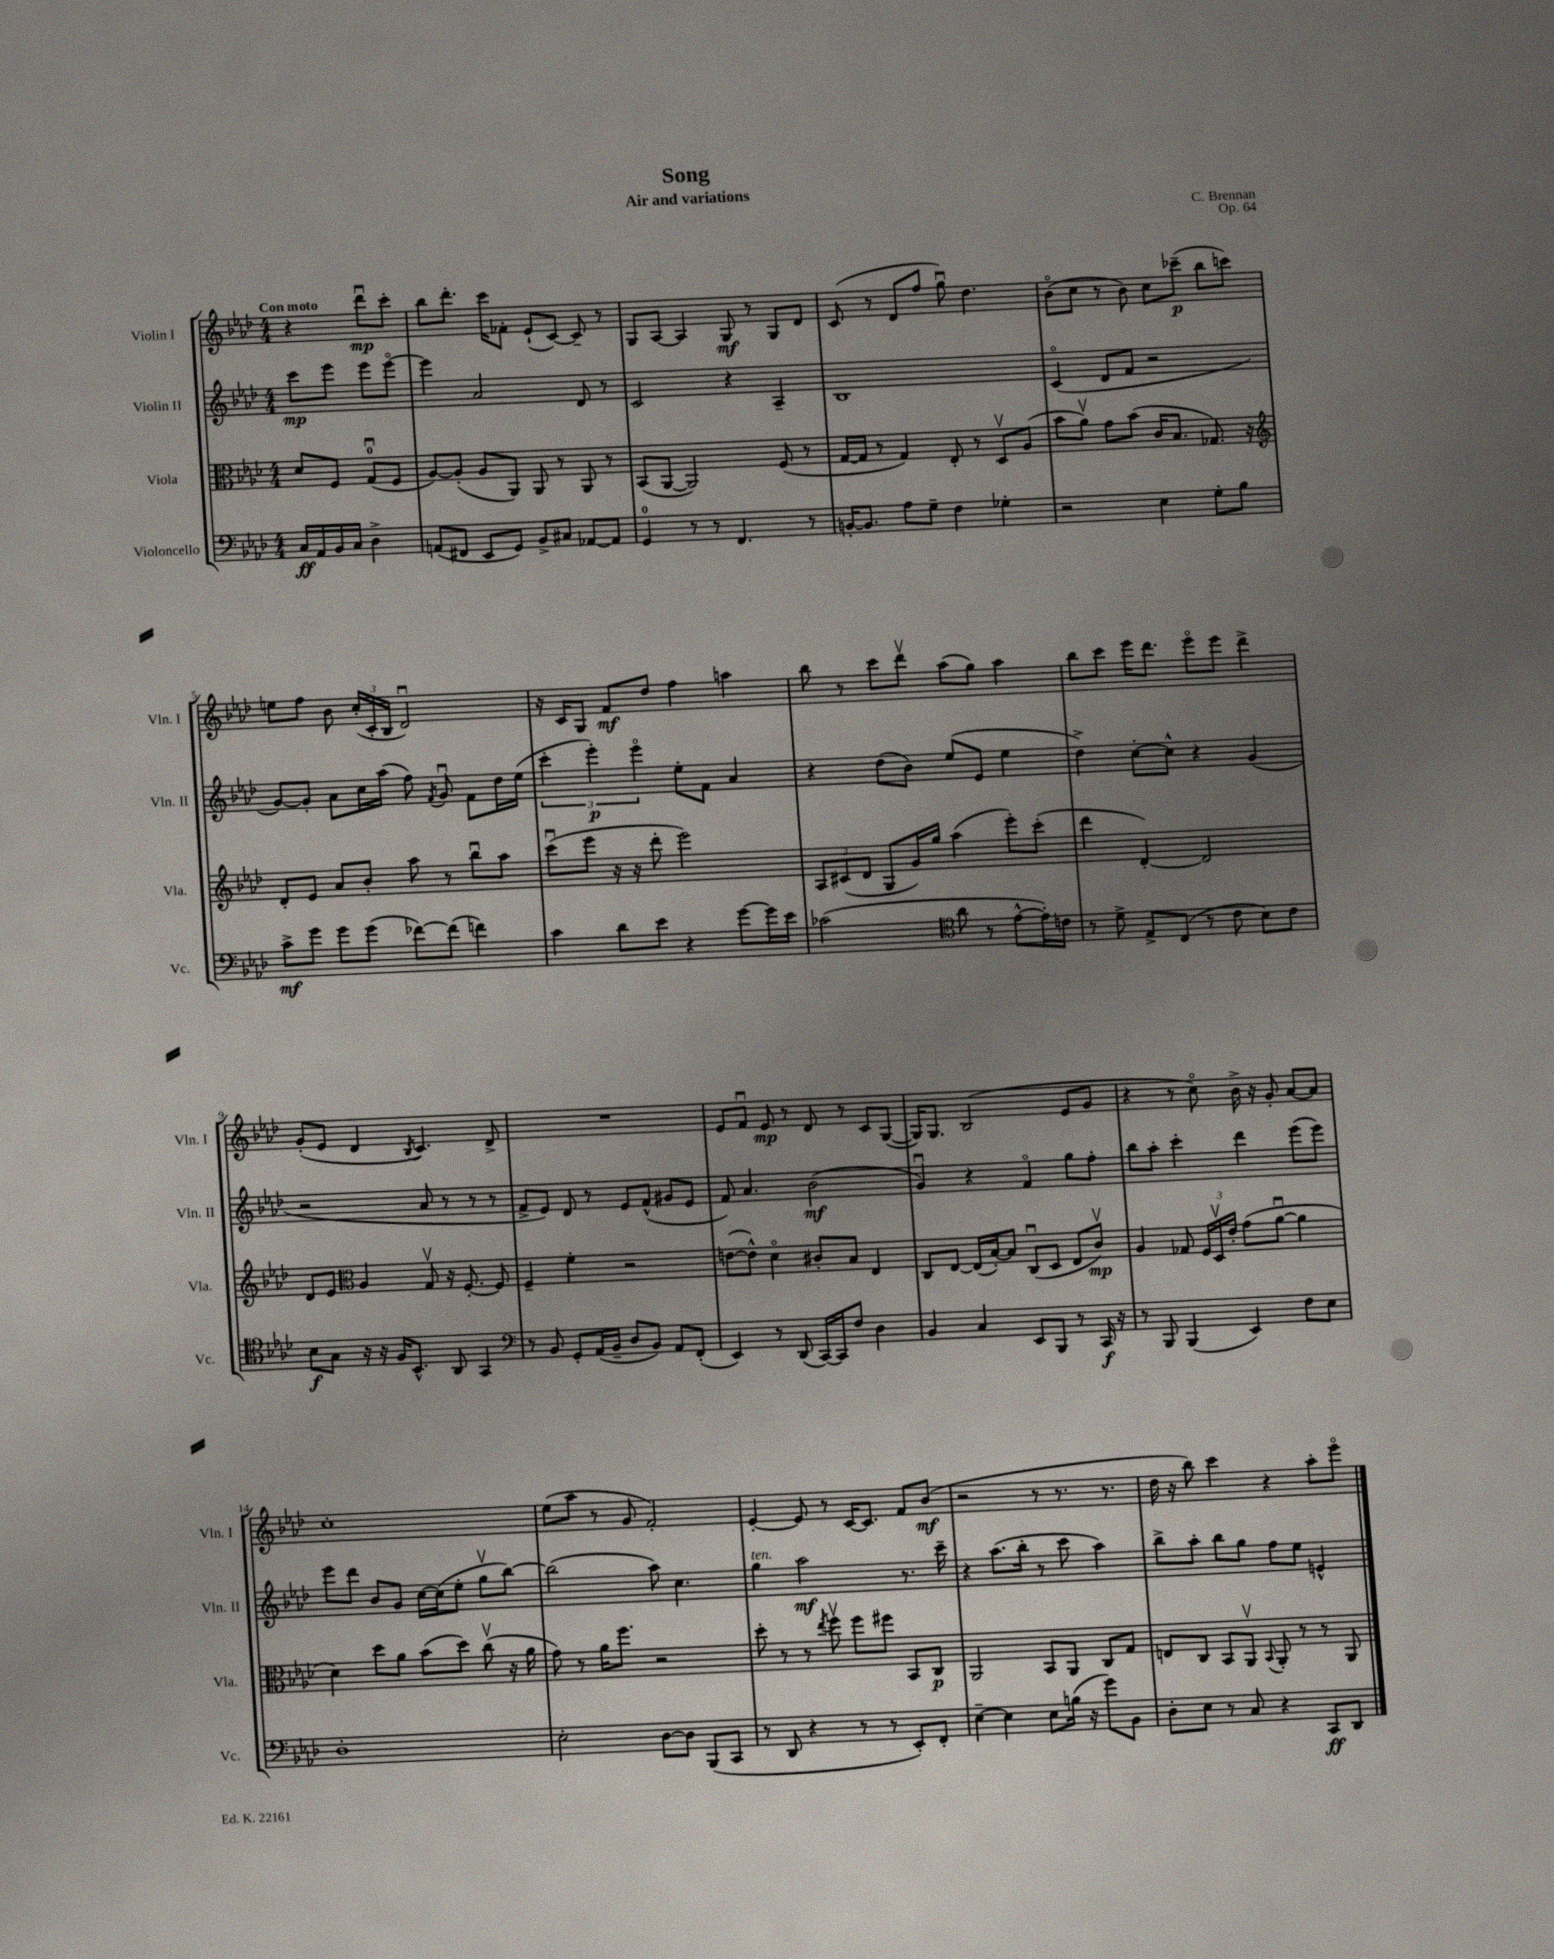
\header { title = "Song" composer = "C. Brennan" subtitle = "Air and variations" opus = "Op. 64" }
<<
\new StaffGroup <<
\new Staff = "s0" \with { instrumentName = "Violin I" shortInstrumentName = "Vln. I" } {
    \clef treble \key aes \major \numericTimeSignature \time 4/4 \partial 2 \tempo "Con moto"
    \autoBeamOff r4 des'''8[\downbow\mp c'''8]-. |
    bes''8[ des'''8.]-. c'''16[ fes'8]-. ees'8[-!( c'8]~) c'8-- r8 |
    g8[ aes8]~ aes4 g8\mf r8 g8[ des'8] |
    c'8( r8 des'8[ f''8] g''8\downbow) des''4. |
    bes'8[\flageolet( c''8] r8 bes'8) c''8[ ces'''8]--\p( bes''8[ c'''8]) |
    e''8[ f''8] bes'8 \tuplet 3/2 { c''16[-.( c'16-. bes16] } des'2\downbow) |
    r16 c'16[ g8] f'8[\mf des''8] f''4 a''4 |
    bes''8 r8 c'''8[ des'''8]\upbow aes''8[( g''8]) aes''4 |
    bes''8[ c'''8] ees'''16[ des'''8.] ees'''8[\flageolet ees'''8] des'''4-> |
    g'8[-.( ees'8] des'4 \acciaccatura { bes8 } c'4.) des'8-> |
    R1 |
    ees'8[ f'8]\downbow ees'8\mp r8 des'8 r8 c'8[ g8]~( |
    g16[) g8.] bes2( ees'8[ g'8] |
    r4 r8 c''8\flageolet) bes'16-> r16 g'8-. aes'8[~ aes'8] |
    c''1-. |
    ees''8[( aes''8] r8 g'8 f'2-.) |
    ees'4~-. ees'8 r8 c'16[~ c'8.] f'8[ bes'8]\mf( |
    r2 r8 r8. r8. |
    des''16 r16 bes''8) c'''4 r4 aes''8[-. ees'''8]\flageolet \bar "|." |
}
\new Staff = "s1" \with { instrumentName = "Violin II" shortInstrumentName = "Vln. II" } {
    \clef treble \key aes \major \numericTimeSignature \time 4/4 \partial 2
    \autoBeamOff c'''8[\mp ees'''8] ees'''8[ ees'''8]~\flageolet |
    ees'''4 aes'2 des'8 r8 |
    c'2 r4 aes4-- |
    bes1 |
    c'4\flageolet( des'8[ f'8] r2 |
    g'8[~) g'8]-. aes'8[ c''16 aes''16]( f''8) \acciaccatura { f'8 } g'8\downbow f'8[ des''16 ees''16]( |
    \tuplet 3/2 { c'''4-. ees'''4-.\p) ees'''4\flageolet } ees''8[-. f'8] aes'4 |
    r4 des''8[( bes'8]) ees''8[( ees'8] ees''4 |
    des''4->) c''8[~-. c''8]-^ r4 g'4( |
    r2 aes'8 r8 r8 r8 |
    f'8[-> ees'8]) des'8 r8 ees'8[ f'8]-^( gis'8[ ees'8] |
    f'8) aes'4. bes'2\mf( |
    g'4\downbow) r4 f'4\flageolet g''8[ f''8]-. |
    bes''8[ aes''8]-. c'''4-. des'''4 ees'''8[( ees'''8]) |
    ees'''8[ des'''8] bes'8[ g'8] c''16[~ c''16( ees''8]-. g''8[\upbow bes''8]~) |
    bes''2( aes''8) c''4. |
    g''4^\markup { \italic "ten." } aes''2\mf r8. c'''16-- |
    r4 aes''8.[( bes''16]-. r8 c'''8 aes''4) |
    bes''8[-> aes''8]-. bes''8[ g''8] f''8[ ees''8] e'4-^ \bar "|." |
}
\new Staff = "s2" \with { instrumentName = "Viola" shortInstrumentName = "Vla." } {
    \clef alto \key aes \major \numericTimeSignature \time 4/4 \partial 2
    \autoBeamOff des'8[ f8] g8[-0\downbow( f8] |
    aes8[~) aes8]-.( aes8[ aes,8]) aes,8 r8 aes,8 r8 |
    bes,8[( aes,8]~ aes,2) f8( r8 |
    g16[~ g16] r8 g4) ees8-. r8 des8[\upbow aes8]( |
    bes'8[ aes'8]\upbow) g'8[ bes'8]( c'16[ bes8.] ges8.) r16 |
    \clef treble des'8[-. ees'8] aes'8[ bes'8]-. aes''8 r8 bes''8[\downbow aes''8] |
    c'''8[\downbow( ees'''8] r16 r16 des'''8-. ees'''2) |
    \tuplet 3/2 { aes8[ cis'8( des'8] } g8[ g'16) g''16] aes''4( ees'''8[-.) c'''8]-.( |
    des'''4 des'4~-.) des'2 |
    des'8[ ees'8] \clef alto aes4 g8\upbow r16 f8.~-. f8 |
    f4-- f'4-. r2 |
    e'8[~( e'8]-^) des'4\flageolet cis'8[-. bes8] ees4 |
    c8[ ees8]~ ees16[( bes16~-.) bes8] c8[\downbow( des8] ees8[ c'8]\upbow\mp) |
    aes4 ges8 \tuplet 3/2 { f16[ des16\upbow ees'16]-. } g'8[( aes'8]~\downbow aes'4 |
    des'4) des''8[ aes'8] bes'8[( des''8]) c''8\upbow( r16 aes'16 |
    g'8) r8 aes'16[ f''8.] r2 |
    des''8-. r8 r8 \acciaccatura { ees''8 } f''8\upbow f''8[ fis''8] bes,8[ c8]\p |
    aes,2 bes,8[ aes,8] c8[ g8] |
    e8[ c8] bes,8[ aes,8]\upbow \appoggiatura { bes,8 } aes,8-. r8 r8 aes,8 \bar "|." |
}
\new Staff = "s3" \with { instrumentName = "Violoncello" shortInstrumentName = "Vc." } {
    \clef bass \key aes \major \numericTimeSignature \time 4/4 \partial 2
    \autoBeamOff c16[\ff aes,16 bes,16 c16] des4-> |
    a,8[( fis,8] ees,8[ g,8]) bes,8[-> cis8] aes,8[~ aes,8] |
    g,4-0 r8 r8 f,4. r8 |
    b,16[~-. b,8.] aes8[ g8]-- f4 ges4-. |
    r2 ees4 g8[-. bes8] |
    c'8[->\mf g'8] g'8[ g'8]( fes'8[~) fes'8]( f'4) |
    c'4 des'8[ ees'8] r4 g'8[~ g'16 ees'16] |
    ces'2( \clef tenor aes'8 r8 ees'8[~-^ ees'16-.) c'16] |
    r8 des'8-> ees8[-> c8]( r8 c'8 bes8[) c'8] |
    bes8[\f g8] r16 r16 f16[ bes,8.]-^ aes,8 g,4 |
    \clef bass r8 bes,8 g,8[-. aes,16( bes,16]-- des8[ bes,8]) aes,8[ f,8]-.( |
    ees,4) r8 des,8( c,16[~) c,16 f8] des4 |
    bes,4 c4 ees,8[ bes,,8] r8 c,16\f r16 |
    r8 bes,,8 bes,,4( ees,4) f8[ ees8] |
    des1-. |
    ees2-. des8[~ des8] bes,,8[( c,8] |
    r8 des,8 r4 r8 r8 ees,8[-.) f,8]-. |
    ees4~-- ees4 ees8[ b16]( r16 g'8[) bes,8] |
    des8[-. ees8] r8 c8 r4 c,8[\ff des,8] \bar "|." |
}
>>
>>
